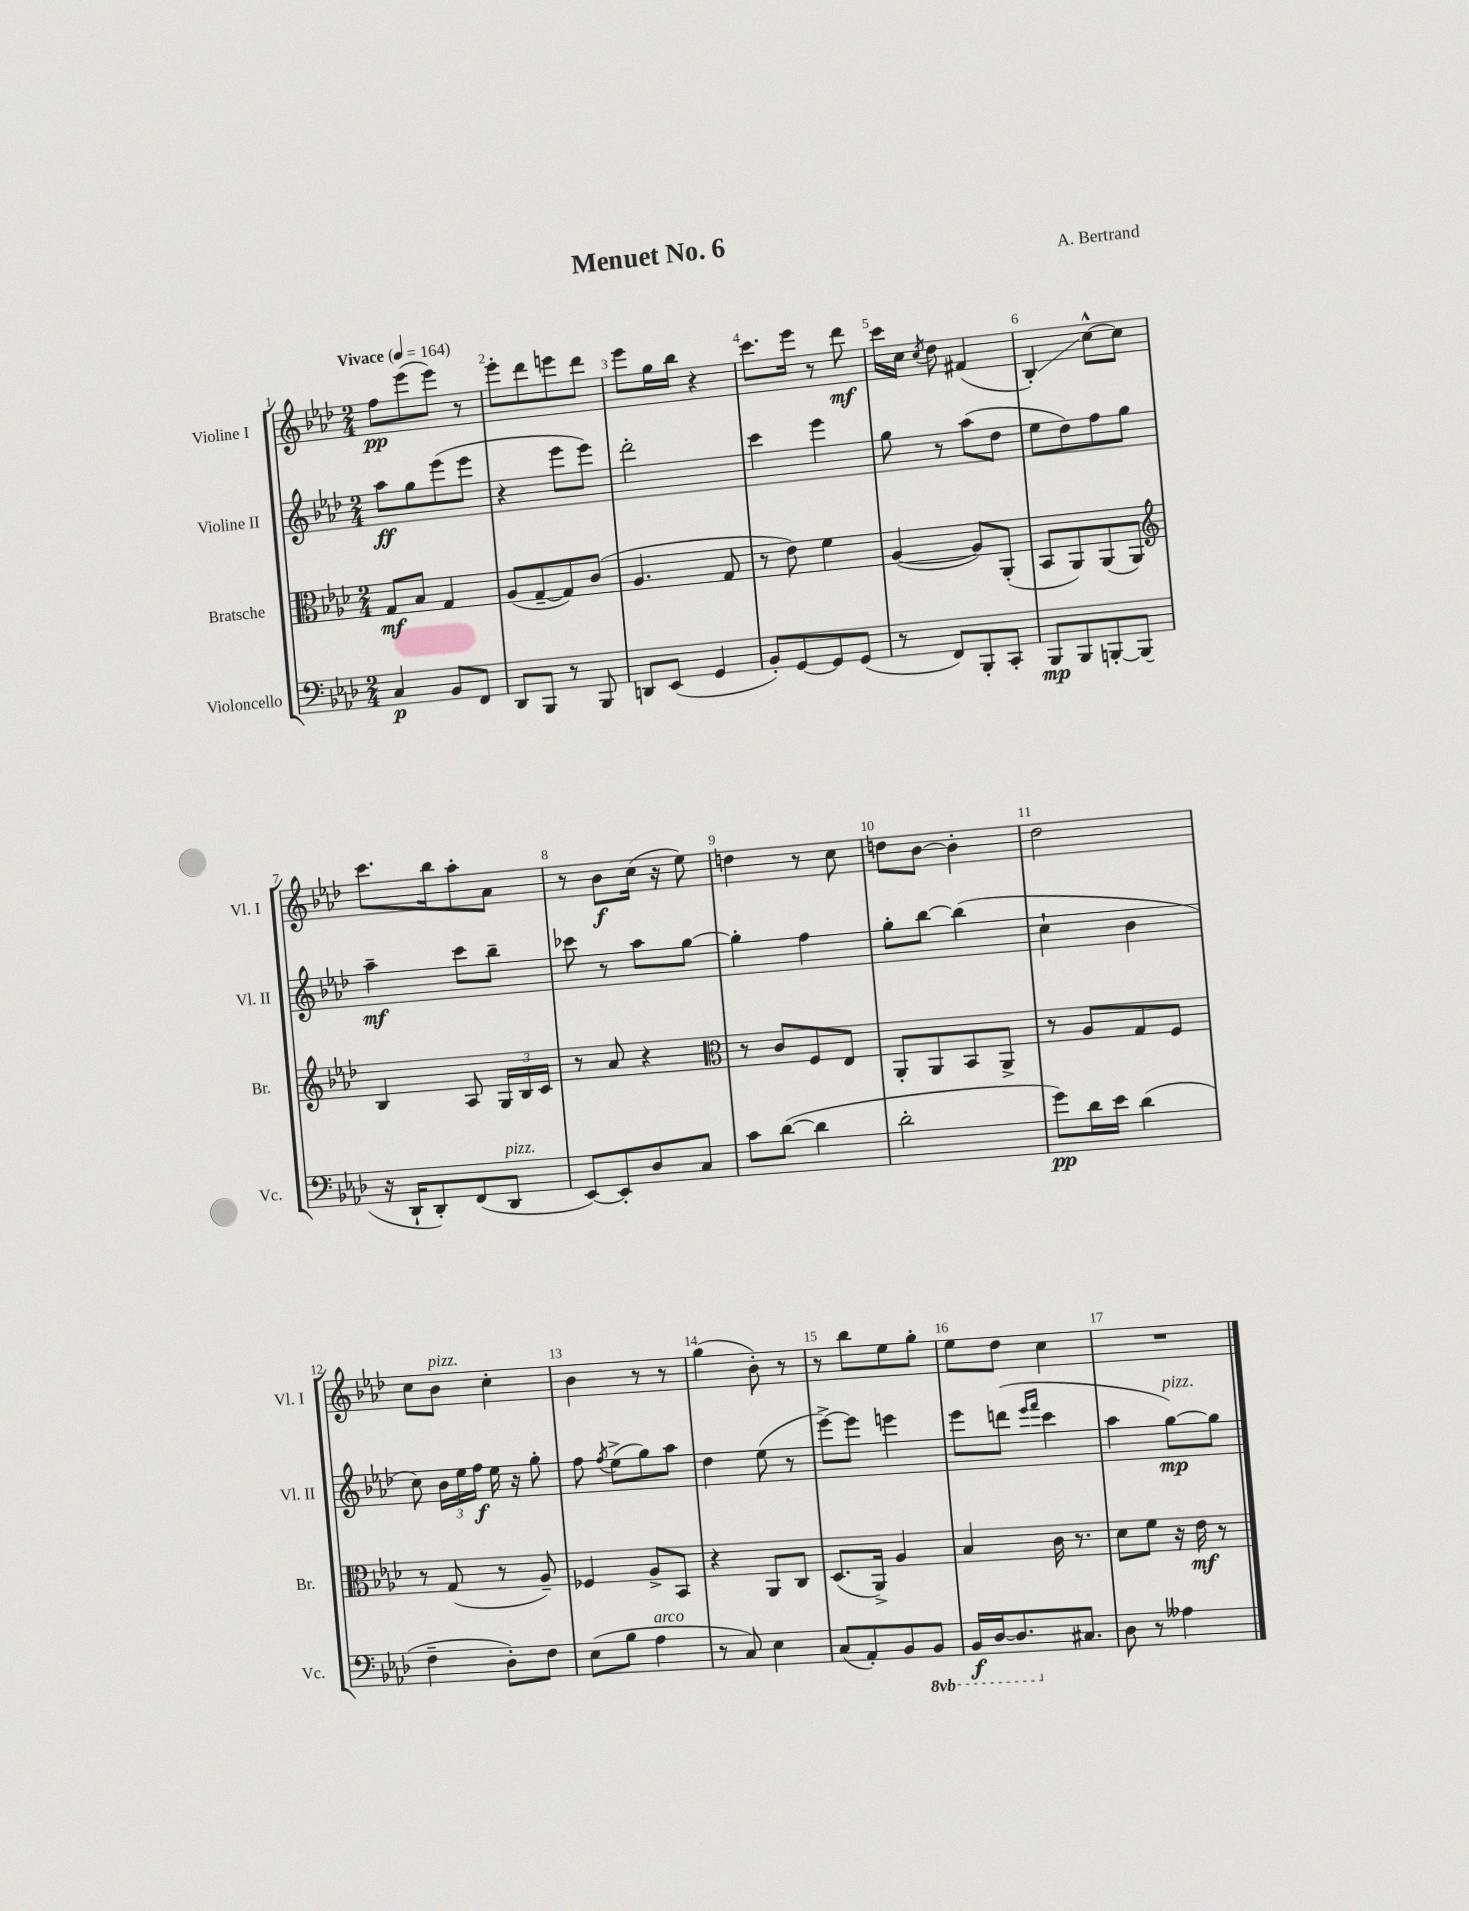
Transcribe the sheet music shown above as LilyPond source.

\header { title = "Menuet No. 6" composer = "A. Bertrand" }
<<
\new StaffGroup <<
\new Staff = "s0" \with { instrumentName = "Violine I" shortInstrumentName = "Vl. I" } {
    \clef treble \key aes \major \numericTimeSignature \time 2/4 \tempo "Vivace" 4 = 164
    \autoBeamOff f''8[\pp ees'''8( ees'''8]) r8 |
    ees'''8[-. des'''8 e'''8 des'''8] |
    ees'''8[ g''16 bes''16] r4 |
    c'''8.[ ees'''16] r8 des'''8\mf |
    c'''16[ c''16] \acciaccatura { c''8 } des''8 fis'4( |
    bes4-.\glissando) c''8[~-^ c''8] |
    c'''8.[ bes''16 aes''8-. aes'8] |
    r8 bes'8[\f c''16]( r16 ees''8) |
    d''4 r8 c''8 |
    d''8[ bes'8]~ bes'4-. |
    des''2 |
    c''8[ bes'8]^\markup { \italic "pizz." } c''4-. |
    bes'4 r8 r8 |
    g''4( bes'8-.) r8 |
    r8 bes''8[ ees''8 g''8]-. |
    ees''8[ des''8] c''4 |
    R2 \bar "|." |
}
\new Staff = "s1" \with { instrumentName = "Violine II" shortInstrumentName = "Vl. II" } {
    \clef treble \key aes \major \numericTimeSignature \time 2/4
    \autoBeamOff aes''8[\ff g''8 ees'''8( ees'''8] |
    r4 ees'''8[ ees'''8]) |
    des'''2-. |
    c'''4 ees'''4 |
    g''8 r8 aes''8[( des''8] |
    ees''8[ des''8) f''8 g''8] |
    aes''4--\mf c'''8[ bes''8]-- |
    ces'''8 r8 aes''8[ g''8]~ |
    g''4-. f''4 |
    g''8[-. bes''8]~ bes''4( |
    c''4-! bes'4 |
    c''8) \tuplet 3/2 { bes'16[ ees''16 f''16]\f } ees''16 r16 g''8-. |
    f''8 \acciaccatura { f''8 } ees''8[->( g''8) aes''8] |
    des''4 ees''8( r8 |
    ees'''8[~->) ees'''8] e'''4 |
    ees'''8[ d'''8]( \grace { ees'''16[ f'''16] } c'''4 |
    aes''4 g''8[~\mp^\markup { \italic "pizz." }) g''8] \bar "|." |
}
\new Staff = "s2" \with { instrumentName = "Bratsche" shortInstrumentName = "Br." } {
    \clef alto \key aes \major \numericTimeSignature \time 2/4
    \autoBeamOff g8[\mf bes8] g4 |
    aes8[( g8~-- g8) c'8]( |
    aes4. g8 |
    r8 ees'8) f'4 |
    aes4~( aes8[) aes,8]-.( |
    bes,8[ aes,8) aes,8( aes,8]) |
    \clef treble bes4 aes8 \tuplet 3/2 { g16[ bes16 c'16] } |
    r8 aes'8 r4 |
    \clef alto r8 c'8[ f8 ees8] |
    aes,8[-. aes,8 bes,8 aes,8]-> |
    r8 aes8[ g8 f8] |
    r8 g8( r8 aes8--) |
    fes4 aes8[-> bes,8] |
    r4 aes,8[ c8] |
    des8.[( aes,16]->) aes4 |
    bes4 c'16 r8. |
    des'8[ f'8] r16 ees'16\mf r8 \bar "|." |
}
\new Staff = "s3" \with { instrumentName = "Violoncello" shortInstrumentName = "Vc." } {
    \clef bass \key aes \major \numericTimeSignature \time 2/4 \set Staff.ottavationMarkups = #ottavation-simple-ordinals
    \autoBeamOff c4\p bes,8[ f,8] |
    des,8[ bes,,8] r8 bes,,8 |
    d,8[ ees,8]( g,4 |
    bes,8[-.) g,8~ g,8 g,8]( |
    r8 f,8[) bes,,8-. c,8]-. |
    bes,,8[\mp bes,,8 b,,8~-. b,,8]( |
    r16 des,16[-! des,8-.) f,8( des,8]^\markup { \italic "pizz." } |
    ees,8[~) ees,8-. des8 c8] |
    c'8[ des'8]~( des'4 |
    des'2-. |
    g'8[\pp) des'16 ees'16] des'4( |
    f4-- des8[-.) f8] |
    ees8[( bes8] aes4^\markup { \italic "arco" } |
    r8 c8) ees4 |
    c8[( aes,8-.) bes,8 \ottava #-1 bes,,8] |
    bes,,16[\f des,16~ des,8. \ottava #0 cis8.] |
    des8 r8 aeses4 \bar "|." |
}
>>
>>
\layout { \context { \Score \override BarNumber.break-visibility = ##(#f #t #t) barNumberVisibility = #all-bar-numbers-visible } }
